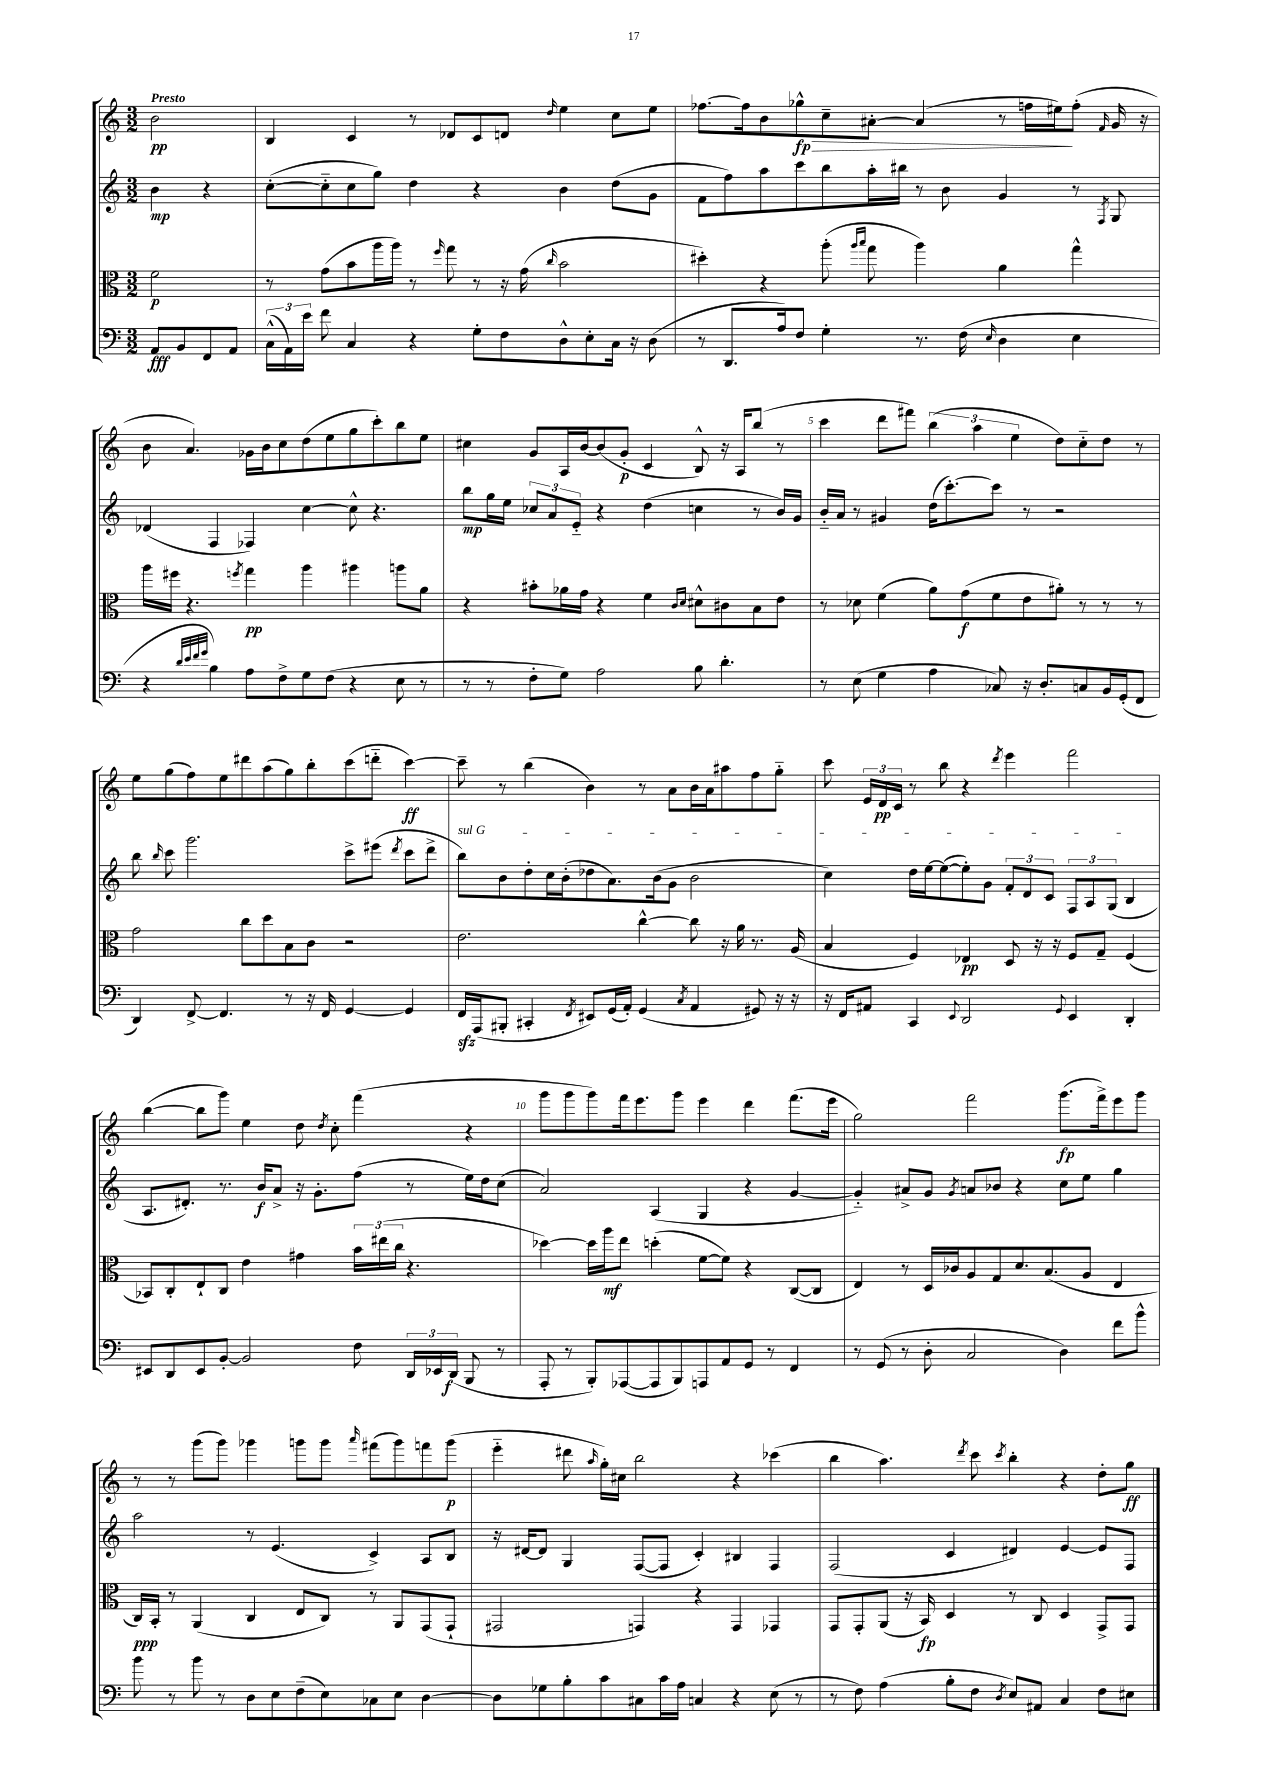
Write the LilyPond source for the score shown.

<<
\new StaffGroup <<
\new Staff = "s0" {
    \clef treble \key c \major \numericTimeSignature \time 3/2 \partial 2 \tempo "Presto"
    \autoBeamOff b'2\pp |
    b4 c'4 r8 des'8[ c'8 d'8] \grace { d''16 } e''4 c''8[ e''8] |
    fes''8.[~ fes''16 b'8 ges''8-^\fp\> c''8-- ais'8]~-. ais'4( r8 f''16[ eis''16\!) f''8]-.( \grace { f'16 } g'16 r16 |
    b'8 a'4.) ges'16[ b'16 c''8 d''8( e''8 g''8 c'''8-.) b''8 e''8] |
    cis''4 g'8[ a16 b'16~ b'8( g'8]-.\p c'4 b8-^) r16 a16[ b''8]( r8 |
    c'''4 d'''8[ fis'''8]) \tuplet 3/2 { b''4( a''4 e''4 } d''8[) c''8-_ d''8] r8 |
    e''8[ g''8( f''8) e''8 dis'''8 a''8( g''8) b''8-. c'''8( d'''8]-_ c'''4~\ff) |
    c'''8-- r8 b''4( b'4) r8 a'8[ b'16 a'16 ais''8 f''8 g''8]-_ |
    c'''8 \tuplet 3/2 { e'16[ d'16\pp c'16] } r8 b''8 r4 \acciaccatura { d'''8 } e'''4 f'''2 |
    b''4~( b''8[ g'''8]) e''4 d''8 \acciaccatura { d''8 } c''8-. f'''4( r4 |
    g'''8[ g'''8 g'''8) f'''16 e'''8. g'''8] e'''4 d'''4 f'''8.[( e'''16] |
    g''2) f'''2 g'''8.[\fp( f'''16->) e'''8 g'''8] |
    r8 r8 g'''8[( g'''8]) ges'''4 g'''8[ g'''8] \grace { a'''16 } fis'''8[( g'''8) f'''8 g'''8]\p( |
    e'''4-_ dis'''8 \grace { a''16 } g''16[-.) cis''16] b''2 r4 ces'''4( |
    b''4 a''4.) \acciaccatura { d'''8 } c'''8 \acciaccatura { c'''8 } b''4-. r4 d''8[-. g''8]\ff \bar "|." |
}
\new Staff = "s1" {
    \clef treble \key c \major \numericTimeSignature \time 3/2 \partial 2
    \autoBeamOff b'4\mp r4 |
    c''8[~-.( c''8-_ c''8 g''8]) d''4 r4 b'4 d''8[( g'8] |
    f'8[ f''8) a''8 c'''8 b''8 a''16-. bis''16] r8 b'8 g'4 r8 \acciaccatura { f8 } g8 |
    des'4( f4 fes4) c''4~ c''8-^ r4. |
    b''8[\mp g''16 e''16] \tuplet 3/2 { ces''8[ a'8 e'8]-_ } r4 d''4( c''4 r8 b'16[) g'16] |
    b'16[-_ a'16] r8 gis'4 d''16[( c'''8.~-.) c'''8] r8 r2 |
    b''8 \grace { b''16 } c'''8 g'''2. c'''8[-> eis'''8]( \acciaccatura { d'''8 } c'''8[ d'''8]-> |
    \once \override TextSpanner.bound-details.left.text = \markup { \italic "sul G" } b''8[\startTextSpan) b'8 d''8-. c''16 b'16-.( des''8 a'8.) b'16( g'8] b'2 |
    c''4) d''16[ e''16~ e''8~( e''8-.) g'8] \tuplet 3/2 { f'8[-. d'8 c'8] } \tuplet 3/2 { f8[ a8 g8]( } b4\stopTextSpan |
    a8.[ dis'8.]-.) r8. b'16[\f a'8]-> r16 g'8.[-. f''8]( r8 e''16[) d''16 c''8]( |
    a'2) a4( g4 r4 g'4~ |
    g'4-_) ais'8[-> g'8] \acciaccatura { g'8 } a'8[ bes'8] r4 c''8[ e''8] g''4 |
    a''2 r8 e'4.( c'4->) a8[ b8] |
    r16 dis'16[~ dis'8] g4 f8[~( f8] c'4-.) bis4 f4 |
    f2( c'4 dis'4) e'4~ e'8[ f8] \bar "|." |
}
\new Staff = "s2" {
    \clef alto \key c \major \numericTimeSignature \time 3/2 \partial 2
    \autoBeamOff f'2\p |
    r8 g'8[( b'8 a''16 a''16]) r8 \grace { f''16 } g''8 r8 r16 g'16( \grace { c''16 } b'2 |
    dis''4-.) r4 a''8-.( \grace { a''16[ b''16] } g''8 a''4) a'4 g''4-^ |
    a''16[ fis''16] r4. \acciaccatura { f''8 } g''4\pp a''4 ais''4 a''8[ a'8] |
    r4 bis'8[-. aes'16 g'16] r4 f'4 \grace { c'16[ d'16] } dis'8[-^ cis'8 b8 e'8] |
    r8 des'8 f'4( a'8[) g'8\f( f'8 e'8 ais'8]-.) r8 r8 r8 |
    g'2 c''8[ d''8 b8 c'8] r2 |
    e'2. c''4~-^ c''8 r16 a'16 r8. a16( |
    b4 f4) ees4\pp d8 r16 r16 f8[ g8]-- f4( |
    bes,8[) c8-. e8-! c8] e'4 gis'4 \tuplet 3/2 { b'16[ eis''16( c''16] } r4. |
    des''4~) des''16[ a''16\mf e''8] d''4-.( f'8[~ f'8]) r4 c8[~( c8] |
    e4) r8 d16[ ces'16 a8 g8 d'8. b8.( a8] e4 |
    c16[\ppp) b,16]-. r8 a,4( c4 e8[ c8]) r8 a,8[ g,8( g,8]-! |
    gis,2 g,4) r4 g,4 ges,4 |
    g,8[ g,8-. a,8]( r16 b,16\fp) d4 r8 c8 d4 g,8[-> g,8] \bar "|." |
}
\new Staff = "s3" {
    \clef bass \key c \major \numericTimeSignature \time 3/2 \partial 2
    \autoBeamOff a,8[\fff b,8 f,8 a,8] |
    \tuplet 3/2 { c16[-^( a,16) e'16] } f'8 c4 r4 g8[-. f8 d8-^ e8-. c16] r16 d8( |
    r8 d,8.[ a16) f8] g4-. r8. f16( \grace { e16 } d4 e4 |
    r4 \grace { d'32[ e'32 f'32 g'32] } b4) a8[ f8-> g8 f8]( r4 e8 r8 |
    r8 r8 f8[-. g8]) a2 b8 d'4.-. |
    r8 e8( g4 a4 ces8) r16 d8.[-. c8 b,16 g,16-.( f,8] |
    d,4) f,8~-> f,4. r8 r16 f,16 g,4~ g,4 |
    f,16[\sfz a,,16( bis,,8]-. cis,4-. \acciaccatura { f,8 } eis,8[) g,16( a,16]-.) g,4( \acciaccatura { c8 } a,4 gis,8) r16 r16 |
    r16 f,16[ ais,8] c,4 \appoggiatura { e,8 } d,2 \appoggiatura { g,8 } e,4 d,4-. |
    eis,8[ d,8 eis,8 b,8]~-. b,2 f8 \tuplet 3/2 { d,16[ ees,16 d,16]\f( } b,,8 r8 |
    a,,8-. r8 b,,8[-.) aes,,8~( aes,,8 b,,8) a,,8 a,8 g,8] r8 f,4 |
    r8 g,8( r8 d8-. c2 d4) f'8[ b'8]-^ |
    b'8 r8 b'8 r8 d8[ e8 f8--( e8) ces8 e8] d4~ |
    d8[ ges8 b8-. c'8 cis8 c'16 a16] c4 r4 e8( r8 |
    r8 f8) a4( b8[-. f8] \acciaccatura { d8 } e8[) ais,8] c4 f8[ eis8] \bar "|." |
}
>>
>>
\layout { \context { \Score \override BarNumber.break-visibility = ##(#f #t #t) barNumberVisibility = #(every-nth-bar-number-visible 5) } }
